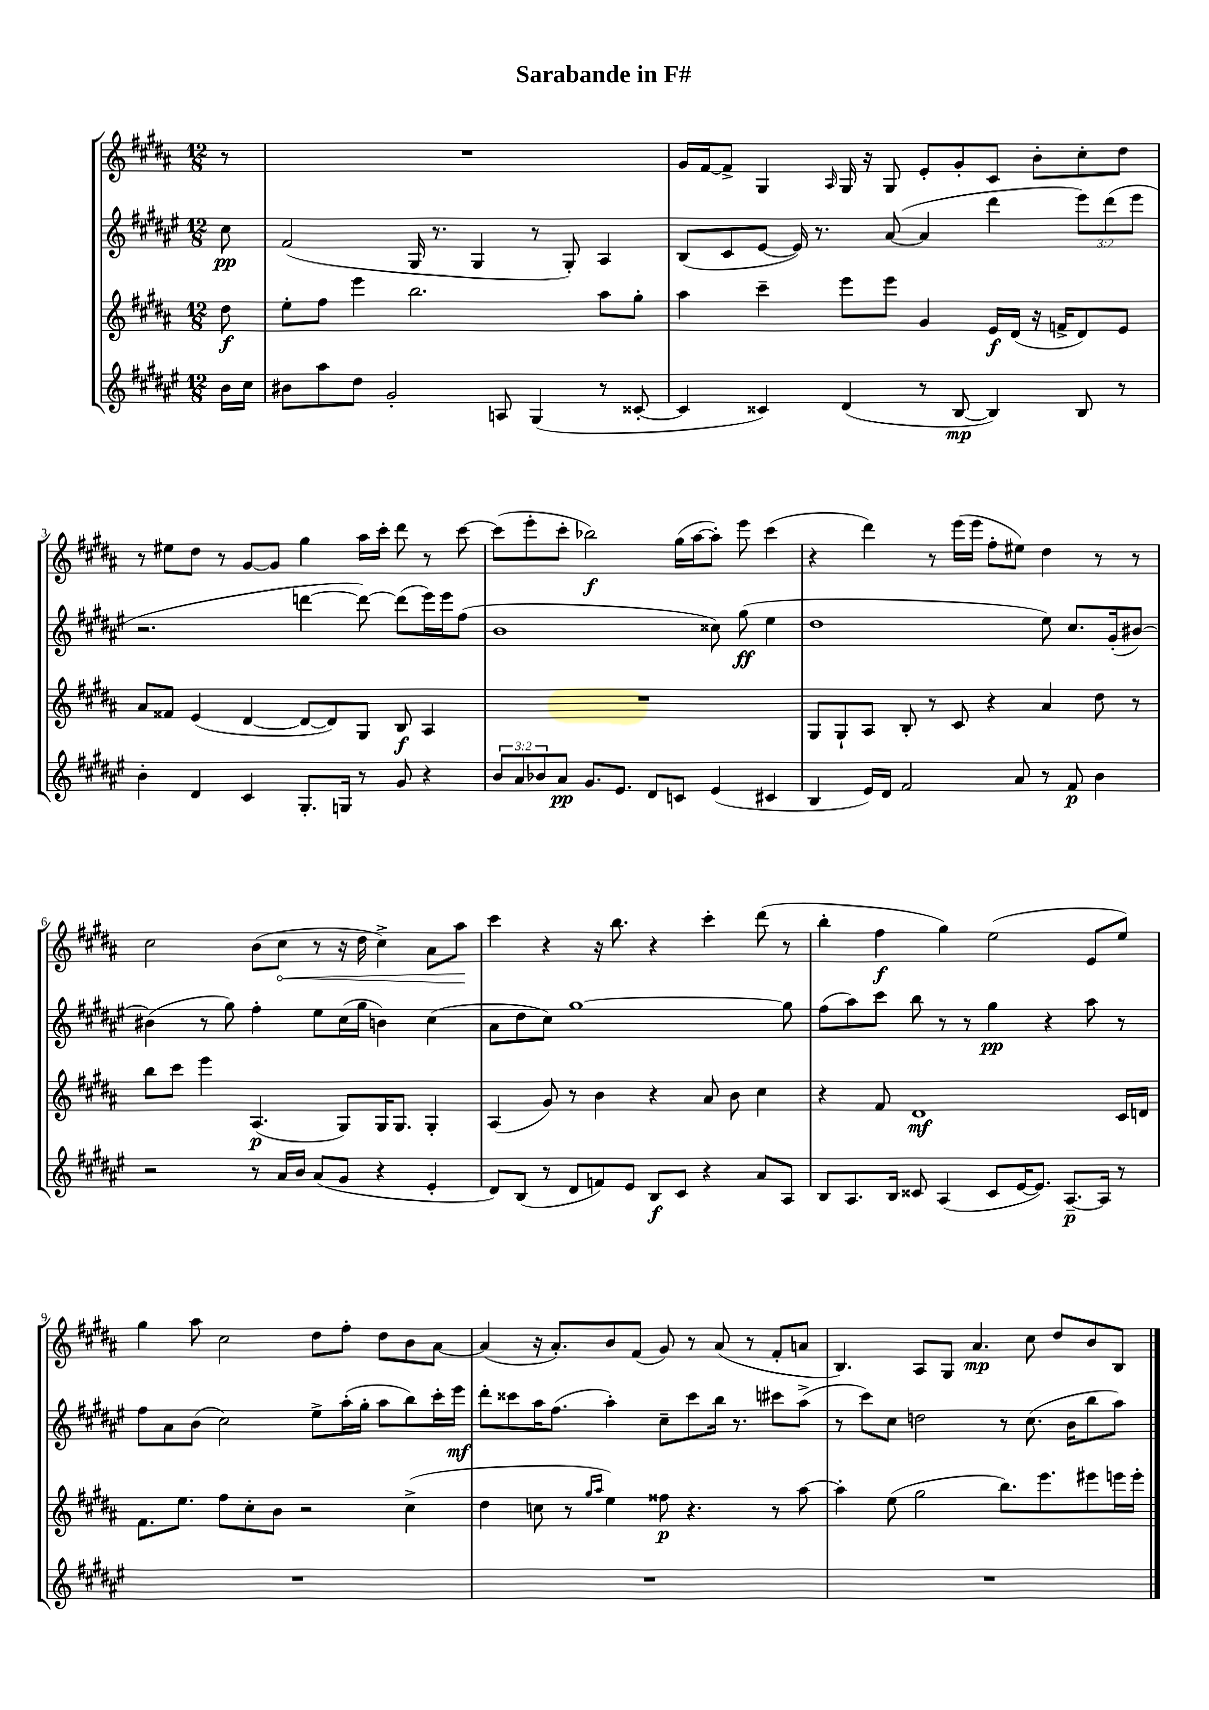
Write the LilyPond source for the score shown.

\header { title = "Sarabande in F#" }
<<
\new StaffGroup <<
\new Staff = "s0" {
    \clef treble \key b \major \numericTimeSignature \time 12/8 \partial 8
    r8 |
    R1. |
    gis'16 fis'16~ fis'8-> gis4 \grace { ais16 } gis16 r16 gis8 e'8-. gis'8-. cis'8 b'8-. cis''8-. dis''8 |
    r8 eis''8 dis''8 r8 gis'8~ gis'8 gis''4 ais''16 cis'''16-. dis'''8 r8 cis'''8~ |
    cis'''8( e'''8-. cis'''8-. bes''2\f) gis''16( ais''16~ ais''8-.) e'''8 cis'''4( |
    r4 dis'''4) r8 e'''16( e'''16 fis''8-. eis''8) dis''4 r8 r8 |
    cis''2 b'8( \once \override Hairpin.circled-tip = ##t cis''8\< r8 r16 dis''16 cis''4->) ais'8 ais''8\! |
    cis'''4 r4 r16 b''8. r4 cis'''4-. dis'''8( r8 |
    b''4-. fis''4\f gis''4) e''2( e'8 e''8) |
    gis''4 ais''8 cis''2 dis''8 fis''8-. dis''8 b'8 ais'8~ |
    ais'4( r16 ais'8.-.) b'8 fis'8( gis'8) r8 ais'8( r8 fis'8-. a'8 |
    b4.) ais8 gis8 ais'4.\mp cis''8 dis''8 b'8 b8 \bar "|." |
}
\new Staff = "s1" {
    \clef treble \key fis \major \numericTimeSignature \time 12/8 \override Staff.TupletNumber.text = #tuplet-number::calc-fraction-text \partial 8
    cis''8\pp |
    fis'2( gis16 r8. gis4 r8 gis8-.) ais4 |
    b8( cis'8 eis'8~ eis'16) r8. ais'8~( ais'4 dis'''4 \tuplet 3/2 { eis'''8) dis'''8( eis'''8 } |
    r2. d'''4~ d'''8~) d'''8( eis'''16) eis'''16 fis''8( |
    b'1 cisis''8) gis''8\ff( eis''4 |
    dis''1 eis''8) cis''8. gis'16-.( bis'8~) |
    bis'4( r8 gis''8) fis''4-. eis''8 cis''16( gis''16 b'4) cis''4( |
    ais'8 dis''8 cis''8) gis''1~ gis''8 |
    fis''8( ais''8) cis'''8 b''8 r8 r8 gis''4\pp r4 ais''8 r8 |
    fis''8 ais'8 b'8( cis''2) eis''8-> ais''16-.( gis''16-. ais''8 b''8) cis'''16-. eis'''16\mf |
    dis'''8-. cisis'''8 ais''16 fis''8.( ais''4-.) cis''8-- cisis'''8 b''16 r8. cis'''8 ais''8->( |
    r8 cis'''8) cis''8 d''2 r8 cis''8.( b'16 b''8 ais''8) \bar "|." |
}
\new Staff = "s2" {
    \clef treble \key b \major \numericTimeSignature \time 12/8 \partial 8
    dis''8\f |
    e''8-. fis''8 e'''4 b''2. ais''8 gis''8-. |
    ais''4 cis'''4-- e'''8 e'''8 gis'4 e'16\f dis'16( r16 f'16-> dis'8) e'8 |
    ais'8 fisis'8 e'4( dis'4~ dis'8~ dis'8) gis8 b8\f ais4 |
    R1. |
    gis8 gis8-! ais8 b8-. r8 cis'8 r4 ais'4 dis''8 r8 |
    b''8 cis'''8 e'''4 ais4.\p( gis8) gis16 gis8. gis4-. |
    ais4( gis'8) r8 b'4 r4 ais'8 b'8 cis''4 |
    r4 fis'8 dis'1\mf cis'16 d'16 |
    fis'8. e''8. fis''8 cis''8-. b'8 r2 cis''4->( |
    dis''4 c''8 r8 \grace { gis''16 ais''16 } e''4) fisis''8\p r4. r8 ais''8~ |
    ais''4-. e''8( gis''2 b''8.) e'''8. eis'''8 e'''16 e'''16-. \bar "|." |
}
\new Staff = "s3" {
    \clef treble \key fis \major \numericTimeSignature \time 12/8 \override Staff.TupletNumber.text = #tuplet-number::calc-fraction-text \partial 8
    b'16 cis''16 |
    bis'8 ais''8 dis''8 gis'2-. a8 gis4( r8 cisis'8~-. |
    cisis'4 cisis'4) dis'4( r8 b8~\mp b4) b8 r8 |
    b'4-. dis'4 cis'4 gis8.-. g16 r8 gis'8 r4 |
    \tuplet 3/2 { b'8 ais'8 bes'8 } ais'8\pp gis'8. eis'8. dis'8 c'8 eis'4( cis'4 |
    b4 eis'16) dis'16 fis'2 ais'8 r8 fis'8\p b'4 |
    r2 r8 ais'16 b'16 ais'8( gis'8 r4 eis'4-. |
    dis'8) b8( r8 dis'8 f'8) eis'8 b8\f cis'8 r4 ais'8 ais8 |
    b8 ais8. b16 cisis'8 ais4( cisis'8 eis'16~ eis'8.) ais8.~--\p ais16 r8 |
    R1. |
    R1. |
    R1. \bar "|." |
}
>>
>>
